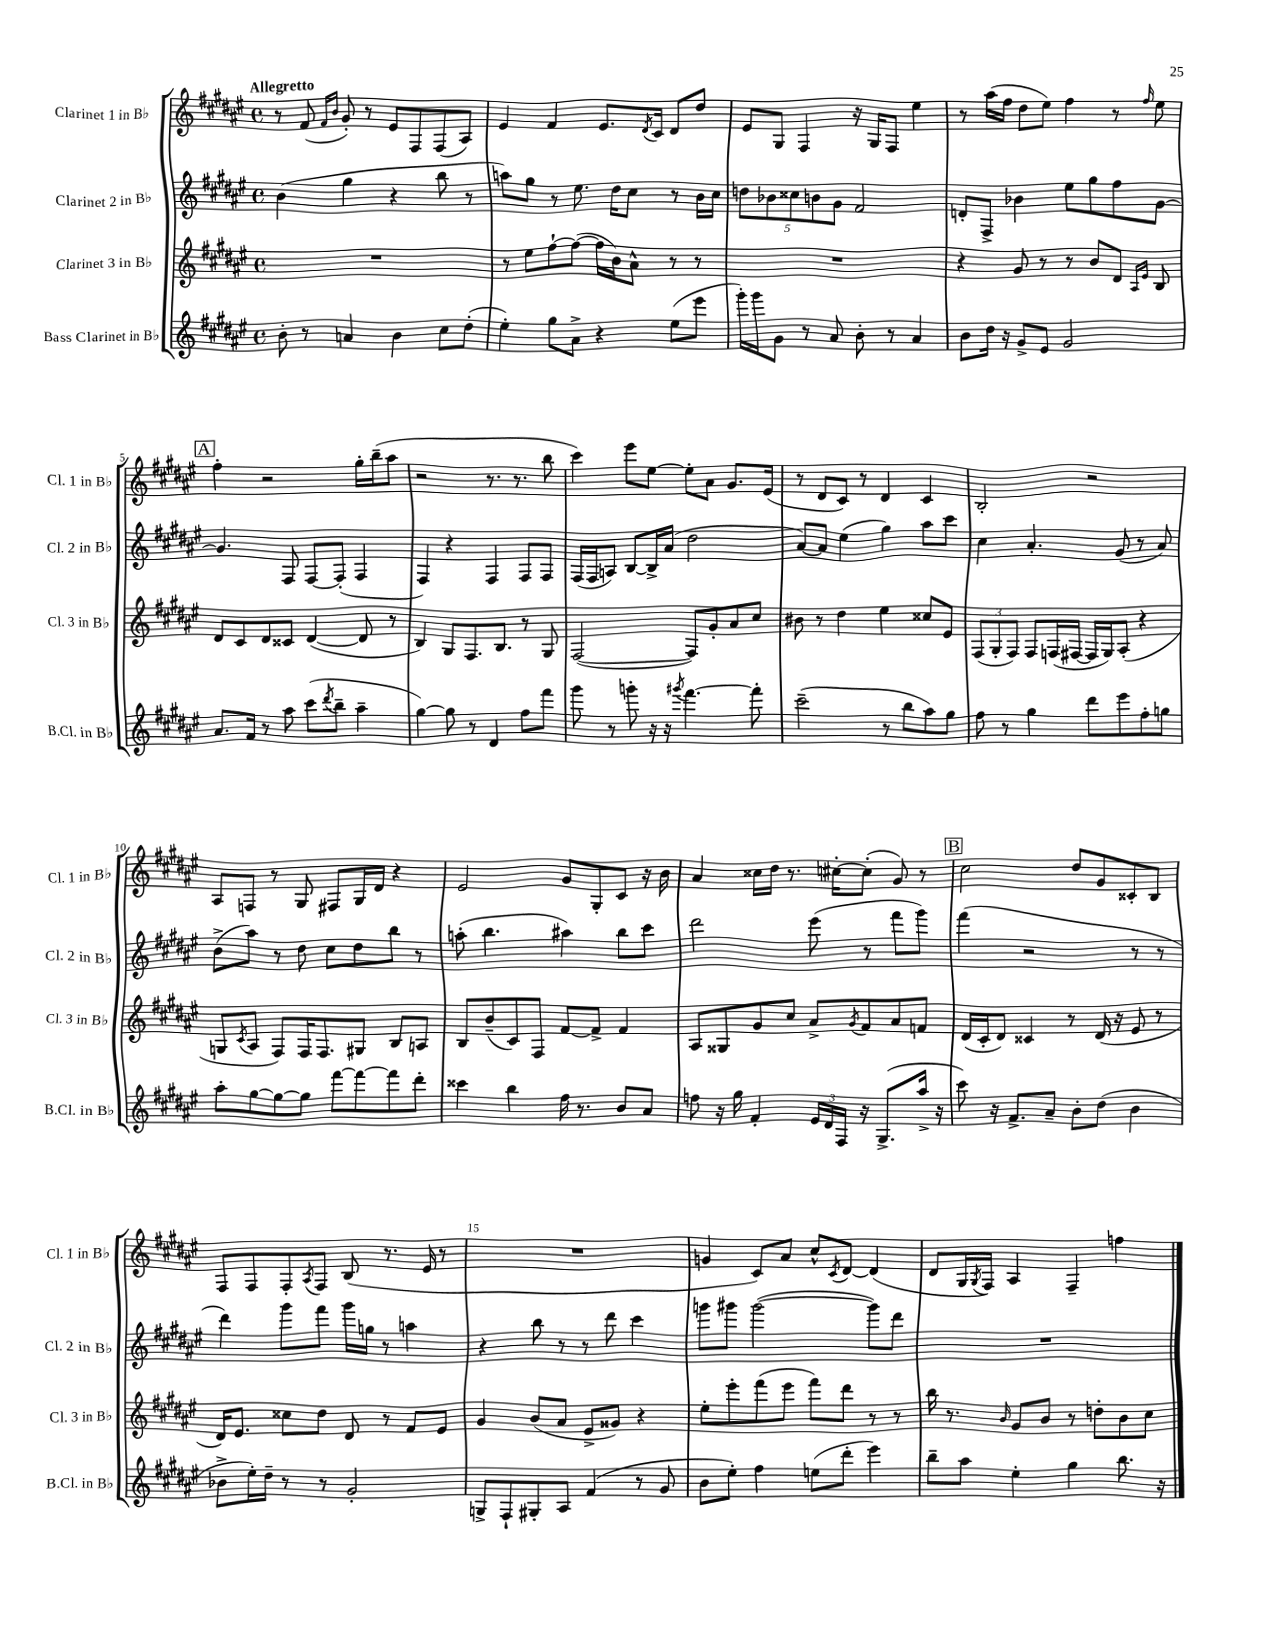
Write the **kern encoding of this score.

**kern	**kern	**kern	**kern
*staff4	*staff3	*staff2	*staff1
*clefG2	*clefG2	*clefG2	*clefG2
*k[f#c#g#d#a#e#]	*k[f#c#g#d#a#e#]	*k[f#c#g#d#a#e#]	*k[f#c#g#d#a#e#]
*M4/4	*M4/4	*M4/4	*M4/4
*met(c)	*met(c)	*met(c)	*met(c)
8b'\	1r	(4b\	8r
8r	.	.	(8f#/
.	.	.	16qqf#/LL
.	.	.	16qqb/JJ
4a/	.	4gg#\	8g#'/)
.	.	.	8r
4b\	.	4r	8e#/L
.	.	.	8F#/
8cc#\L	.	8bb\	(8F#/
(8dd#'\J	.	8r	8A#/J)
=	=	=	=
4ee#'\)	8r	8aa\L)	4e#/
.	8ee#\L	8gg#\J	.
8gg#\L	[8ff#`\	8r	4f#/
8a#^\J	(8ff#\_J	8.ee#\	.
4r	16ff#\]LL	.	8.e#/L
.	16b\J)	16dd#\LK	.
.	8a#^^\J	8cc#\J	.
.	.	.	8qd#/
.	.	.	16c#/Jk
(8ee#\L	8r	8r	8d#/L
8eee#\J	8r	16b\LL	8dd#/J
.	.	16cc#\JJ	.
=	=	=	=
16ggg#'\LL)	1r	10dd\L	8e#/L
16ggg#\J	.	.	.
.	.	10b-\	.
8g#\J	.	.	8G#/J
.	.	10cc##\	.
8r	.	.	4F#/
.	.	10b\	.
8a#/	.	.	.
.	.	10g#\J	.
8b'\	.	2f#/	16r
.	.	.	16G#/LK
8r	.	.	8F#/J
4a#/	.	.	4ee#\
=	=	=	=
8b\L	4r	8d'/L	8r
16dd#\Jk	.	8F#^/J	(16aa#\LL
16r	.	.	16ff#\JJ
8g#^/L	8g#/	4b-\	8dd#\L
8e#/J	8r	.	8ee#\J)
2g#/	8r	8ee#\L	4ff#\
.	8b/L	8gg#\	.
.	8d#/J	8ff#\	8r
.	16qqA#/LL	.	.
.	16qqe#/JJ	.	16qqff#/
.	8B/	[8g#\J	8ee#\
=	=	=	=
8.a#/L	8d#/L	4.g#/]	4ff#'\
.	8c#/	.	.
16f#/Jk	.	.	.
8r	8d#/	.	2r
8aa#\	8c##/J	8F#/	.
(8ccc#\L	([4d#/	[8F#/L	.
8qddd#/	.	.	.
8bb~\J	.	(8F#'/]J	.
4aa#~\	8d#/]	4F#/	16gg#'\LL
.	.	.	(16bb~\J
.	8r	.	8aa#\J
=	=	=	=
[4gg#\)	4B/)	4F#/)	2r
8gg#\]	8G#/L	4r	.
8r	8.F#/	.	.
4d#/	.	4F#/	8.r
.	8.B/J	.	.
.	.	.	8.r
8ff#\L	8r	8F#/L	.
8fff#\J	8G#/	8F#/J	8bb\
=	=	=	=
8ggg#\	([2F#/	(16F#/LL	4ccc#\)
.	.	16F#/J	.
8r	.	8A/J)	.
8ggg'\	.	[8B/L	8eee#\L
16r	.	16B^/]L	[8ee#\J
16r	.	(16a#/JJ	.
8qggg#/	.	.	.
[4.fff#\	8F#/]L)	2dd#\	8ee#'\]L
.	8g#'/	.	8a#\J
.	8a#/	.	8.g#/L
8fff#'\]	8cc#/J	.	.
.	.	.	(16e#/Jk
=	=	=	=
(2ccc#~\	8b#\	[8a#/L)	8r
.	8r	8a#/]J	8d#/L
.	4dd#\	(4ee#\	8c#/J)
.	.	.	8r
8r	4ee#\	4gg#\)	4d#/
8bb\L	.	.	.
8aa#\)	8cc##/L	8aa#\L	4c#/
8gg#\J	8e#/J	8ccc#\J	.
=	=	=	=
8ff#\	(12F#/L	4cc#\	2B'/
.	12G#'/	.	.
8r	.	.	.
.	12F#/J)	.	.
4gg#\	8F#/L	4.a#'/	.
.	(16F/L	.	.
.	[16F#/JJ	.	.
8ddd#\L	16F#/]LL	.	2r
.	16G#/J)	.	.
8eee#\	(8A#'/J	(8g#/	.
8ff#'\	4r	8r	.
8gg\J	.	8a#/)	.
=	=	=	=
8aa#'\L	8G/L	(8b^\L	8A#/L
.	8qc#/	.	.
[8gg#\	8A#/J	8aa#\J)	8F/J
8gg#\_	8F#/L)	8r	8r
8gg#\]J	16F#/K	8dd#\	8G#/
.	8.F#/	.	.
[8fff#\L	.	8cc#\L	8F#/L
8fff#\_	8G#/J	8dd#\	16G#/L
.	.	.	16d#/JJ
8fff#\]	8B/L	8bb\J	4r
8ddd#'\J	8A/J	8r	.
=	=	=	=
4ccc##\	8B/L	(8aa'\	2e#/
.	(8b~/	4.bb\	.
4bb\	8c#/)	.	.
.	8F#/J	.	.
16ff#\	[8f#/L	4aa#\)	8g#/L
8.r	.	.	.
.	8f#^/]J	.	8G#'/
8b/L	4f#/	8bb\L	8c#/J
8a#/J	.	8ccc#\J	16r
.	.	.	16b\
=	=	=	=
8ff\	8A#/L	2ddd#\	4a#/
16r	8G##/	.	.
16gg#\	.	.	.
4f#'/	8g#/	.	16cc##\LL
.	.	.	16dd#\JJ
.	8cc#/J	.	8.r
24e#/LL	8a#^/L	(8eee#\	.
24d#/	.	.	.
.	.	.	[16cc#'\LK
24F#/JJ	.	.	.
.	8qg#/	.	.
16r	8f#/	8r	(8cc#'\]J
(8.G#^/L	.	.	.
.	8a#/	8fff#\L	8g#/)
16aa#^/Jk	8f/J	8ggg#\J)	8r
16r	.	.	.
=	=	=	=
8ccc#\)	(16d#/LL	(4fff#\	2cc#\
.	16c#'/J	.	.
16r	8d#/J)	.	.
8.f#^/L	.	.	.
.	4c##/	2r	.
8a#~/J	.	.	.
8b'\L	8r	.	8dd#/L
(8dd#\J	(16d#/	.	8g#/
.	16r	.	.
4b\	8e#/	8r	8c##'/
.	8r	8r	8B/J
=	=	=	=
8b-^\L	16d#/LK)	4ddd#\)	8F#/L
.	8.e#/J	.	.
16ee#'\L)	.	.	8F#/
16dd#~\JJ	.	.	.
8r	8cc##\L	8ggg#\L	8F#'/
.	.	.	8qA#/
8r	8dd#\J	8fff#\J	8F#/J
2g#'/	8d#/	16ggg#\LL	(8B/
.	.	16gg\JJ	.
.	8r	8r	8.r
.	8f#/L	4aa\	.
.	.	.	16e#/
.	8e#/J	.	8r
=	=	=	=
8G^/L	4g#/	4r	1r
8F#`/	.	.	.
8G#'/	(8b/L	8bb\	.
8A#/J	8a#/J	8r	.
(4f#/	8e#^/L	8r	.
.	8g##/J)	8ddd#\	.
8r	4r	4ccc#\	.
8g#/	.	.	.
=	=	=	=
8b\L	8ee#'\L	8ggg\L	4g/
8ee#'\J)	8eee#'\	8ggg#\J	.
4ff#\	(8fff#\	([2ggg#\	8c#/L)
.	8eee#\J	.	8a#/J
(8ee\L	8fff#\L)	.	8cc#^^/L
.	.	.	8qc#/
8ddd#'\J	8ddd#\J	.	[8d#/J
4eee#\)	8r	8ggg#\]L)	(4d#/]
.	8r	8ddd#\J	.
=	=	=	=
8bb~\L	16bb\	1r	8d#/L
.	8.r	.	.
8aa#\J	.	.	16G#/L
.	.	.	8qG#/
.	.	.	16F#/JJ)
.	16qqb/	.	.
4ee#'\	8g#/L	.	4A#/
.	8b/J	.	.
4gg#\	8r	.	4F#~/
.	8dd'\L	.	.
8.bb\	8b\	.	4ff\
.	8cc#\J	.	.
16r	.	.	.
==	==	==	==
*-	*-	*-	*-
